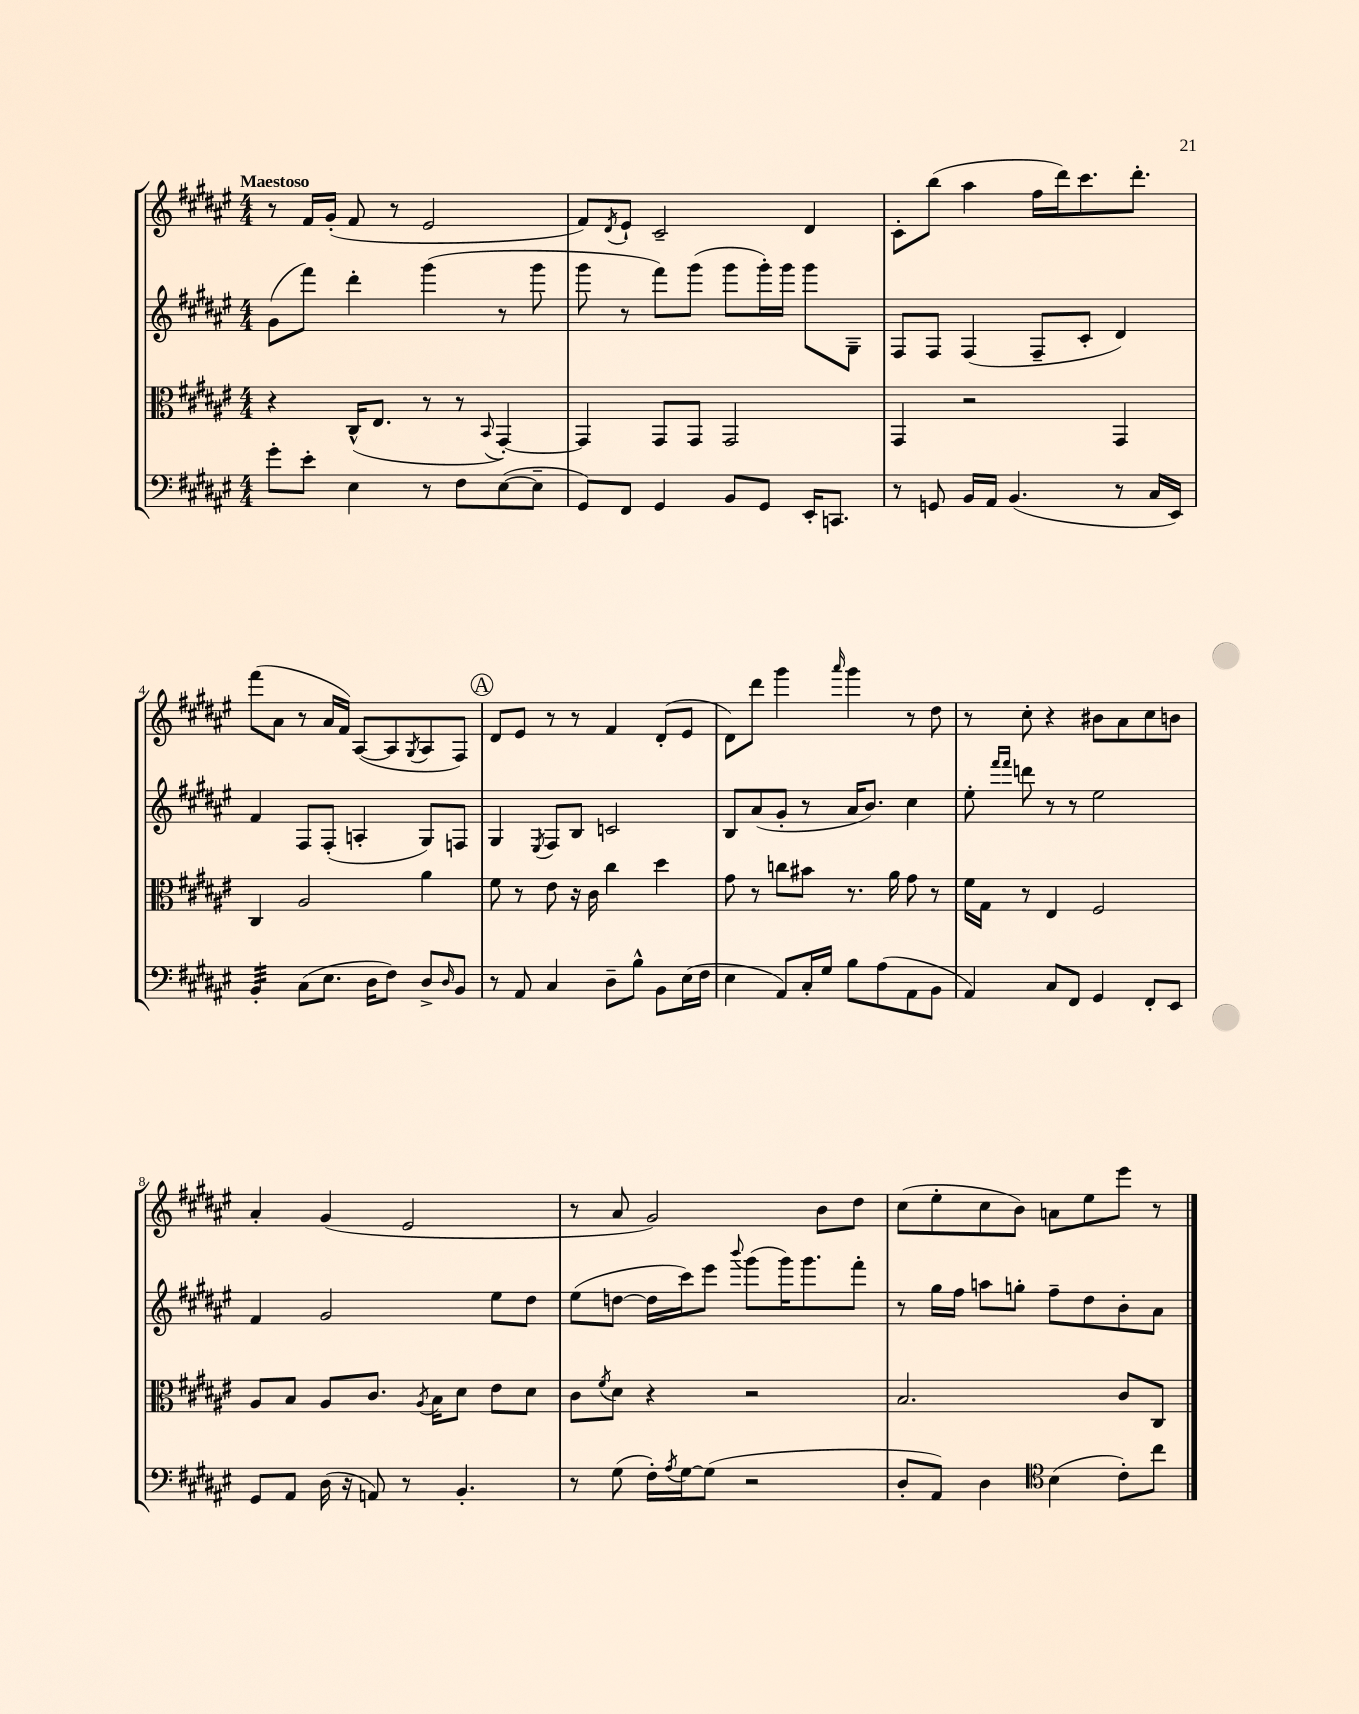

**kern	**kern	**kern	**kern
*staff4	*staff3	*staff2	*staff1
*clefF4	*clefC3	*clefG2	*clefG2
*k[f#c#g#d#a#e#]	*k[f#c#g#d#a#e#]	*k[f#c#g#d#a#e#]	*k[f#c#g#d#a#e#]
*M4/4	*M4/4	*M4/4	*M4/4
8g#'\L	4r	(8g#\L	8r
8e#'\J	.	8fff#\J)	16f#/LL
.	.	.	(16g#'/JJ
4E#\	(16C#^^/LK	4ddd#'\	8f#/
.	8.E#/J	.	.
.	.	.	8r
8r	8r	(4ggg#\	2e#/
8F#\L	8r	.	.
.	8qqBB/	.	.
([8E#\	[4GG#'/)	8r	.
8E#~\]J	.	8ggg#\	.
=	=	=	=
8GG#/L)	4GG#/]	8ggg#\	8f#/L)
.	.	.	8qd#/
8FF#/J	.	8r	8e#`/J
4GG#/	8GG#/L	8fff#\L)	2c#~/
.	8GG#/J	(8ggg#\J	.
8BB/L	2GG#/	8ggg#\L	.
8GG#/J	.	16ggg#'\L)	.
.	.	16ggg#\JJ	.
16EE#'/LK	.	8ggg#\L	4d#/
8.CC/J	.	.	.
.	.	8G#~\J	.
=	=	=	=
8r	4GG#/	8F#/L	8c#'\L
8GG/	.	8F#/J	(8bb\J
16BB/LL	2r	(4F#/	4aa#\
16AA#/JJ	.	.	.
(4.BB/	.	.	.
.	.	8F#~/L	16ff#\LL
.	.	.	16ddd#\J)
.	.	8c#'/J	8.ccc#\
8r	4GG#/	4d#/)	.
.	.	.	8.ddd#'\J
16C#/LL	.	.	.
16EE#/JJ)	.	.	.
=	=	=	=
4BB'/	4C#/	4f#/	(8fff#\L
.	.	.	8a#\J
(8C#\L	2A#/	8F#/L	8r
8.E#\J	.	(8F#'/J	16a#/LL
.	.	.	16f#/JJ)
.	.	4A'/	([8A#/L
16D#\LK	.	.	.
8F#\J)	.	.	8A#/]
.	.	.	8qG#/
8D#^/L	4a#\	8G#/L)	8A#/
16qqD#/	.	.	.
8BB/J	.	8F/J	8F#/J)
=	=	=	=
8r	8f#\	4G#/	8d#/L
8AA#/	8r	.	8e#/J
.	.	8qE#/	.
4C#/	8e#\	8F#/L	8r
.	16r	8B/J	8r
.	16c#\	.	.
8D#~\L	4cc#\	2c/	4f#/
8B^^\J	.	.	.
8BB\L	4dd#\	.	(8d#'/L
(16E#\L	.	.	8e#/J
16F#\JJ	.	.	.
=	=	=	=
4E#\	8g#\	8B/L	8d#\L)
.	8r	(8a#/	8ddd#\J
8AA#/L)	8cc\L	8g#'/J	4ggg#\
16C#'/L	8b#\J	8r	.
16G#/JJ	.	.	.
.	.	.	16qqaaa#/
8B\L	8.r	16a#/LK	4ggg#\
.	.	8.b/J)	.
(8A#\	.	.	.
.	16a#\	.	.
8AA#\	8g#\	4cc#\	8r
8BB\J	8r	.	8dd#\
=	=	=	=
4AA#/)	16f#\LL	8ee#'\	8r
.	16G#\JJ	.	.
.	.	16qqfff#/LL	.
.	.	16qqfff#/JJ	.
.	8r	8ddd\	8cc#'\
8C#/L	4E#/	8r	4r
8FF#/J	.	8r	.
4GG#/	2F#/	2ee#\	8b#\L
.	.	.	8a#\
8FF#'/L	.	.	8cc#\
8EE#/J	.	.	8b\J
=	=	=	=
8GG#/L	8A#/L	4f#/	4a#'/
8AA#/J	8B/J	.	.
(16D#\	8A#/L	2g#/	(4g#/
16r	.	.	.
8AA/)	8.c#/J	.	.
8r	.	.	2e#/
.	8qA#/	.	.
.	16B\LK	.	.
4.BB'/	8d#\J	.	.
.	8e#\L	8ee#\L	.
.	8d#\J	8dd#\J	.
=	=	=	=
8r	8c#\L	(8ee#\L	8r
.	8qf#/	.	.
(8G#\	8d#\J	[8dd\J	8a#/
16F#'\LL)	4r	16dd\]LL	2g#/)
8qA#/	.	.	.
[16G#\J	.	16ccc#\J)	.
(8G#\]J	.	8eee#\J	.
.	.	8qqbbb/	.
2r	2r	(8ggg#\L	.
.	.	16ggg#\K)	.
.	.	8.ggg#\	.
.	.	.	8b\L
.	.	8fff#'\J	8dd#\J
=	=	=	=
8D#'/L	2.B/	8r	(8cc#\L
8AA#/J)	.	16gg#\LL	8ee#'\
.	.	16ff#\JJ	.
4D#\	.	8aa\L	8cc#\
.	.	8gg'\J	8b\J)
*clefC4	*	*	*
(4B\	.	8ff#~\L	8a\L
.	.	8dd#\	8ee#\
8c#'\L)	8c#/L	8b'\	8eee#\J
8cc#\J	8C#/J	8a#\J	8r
==	==	==	==
*-	*-	*-	*-
